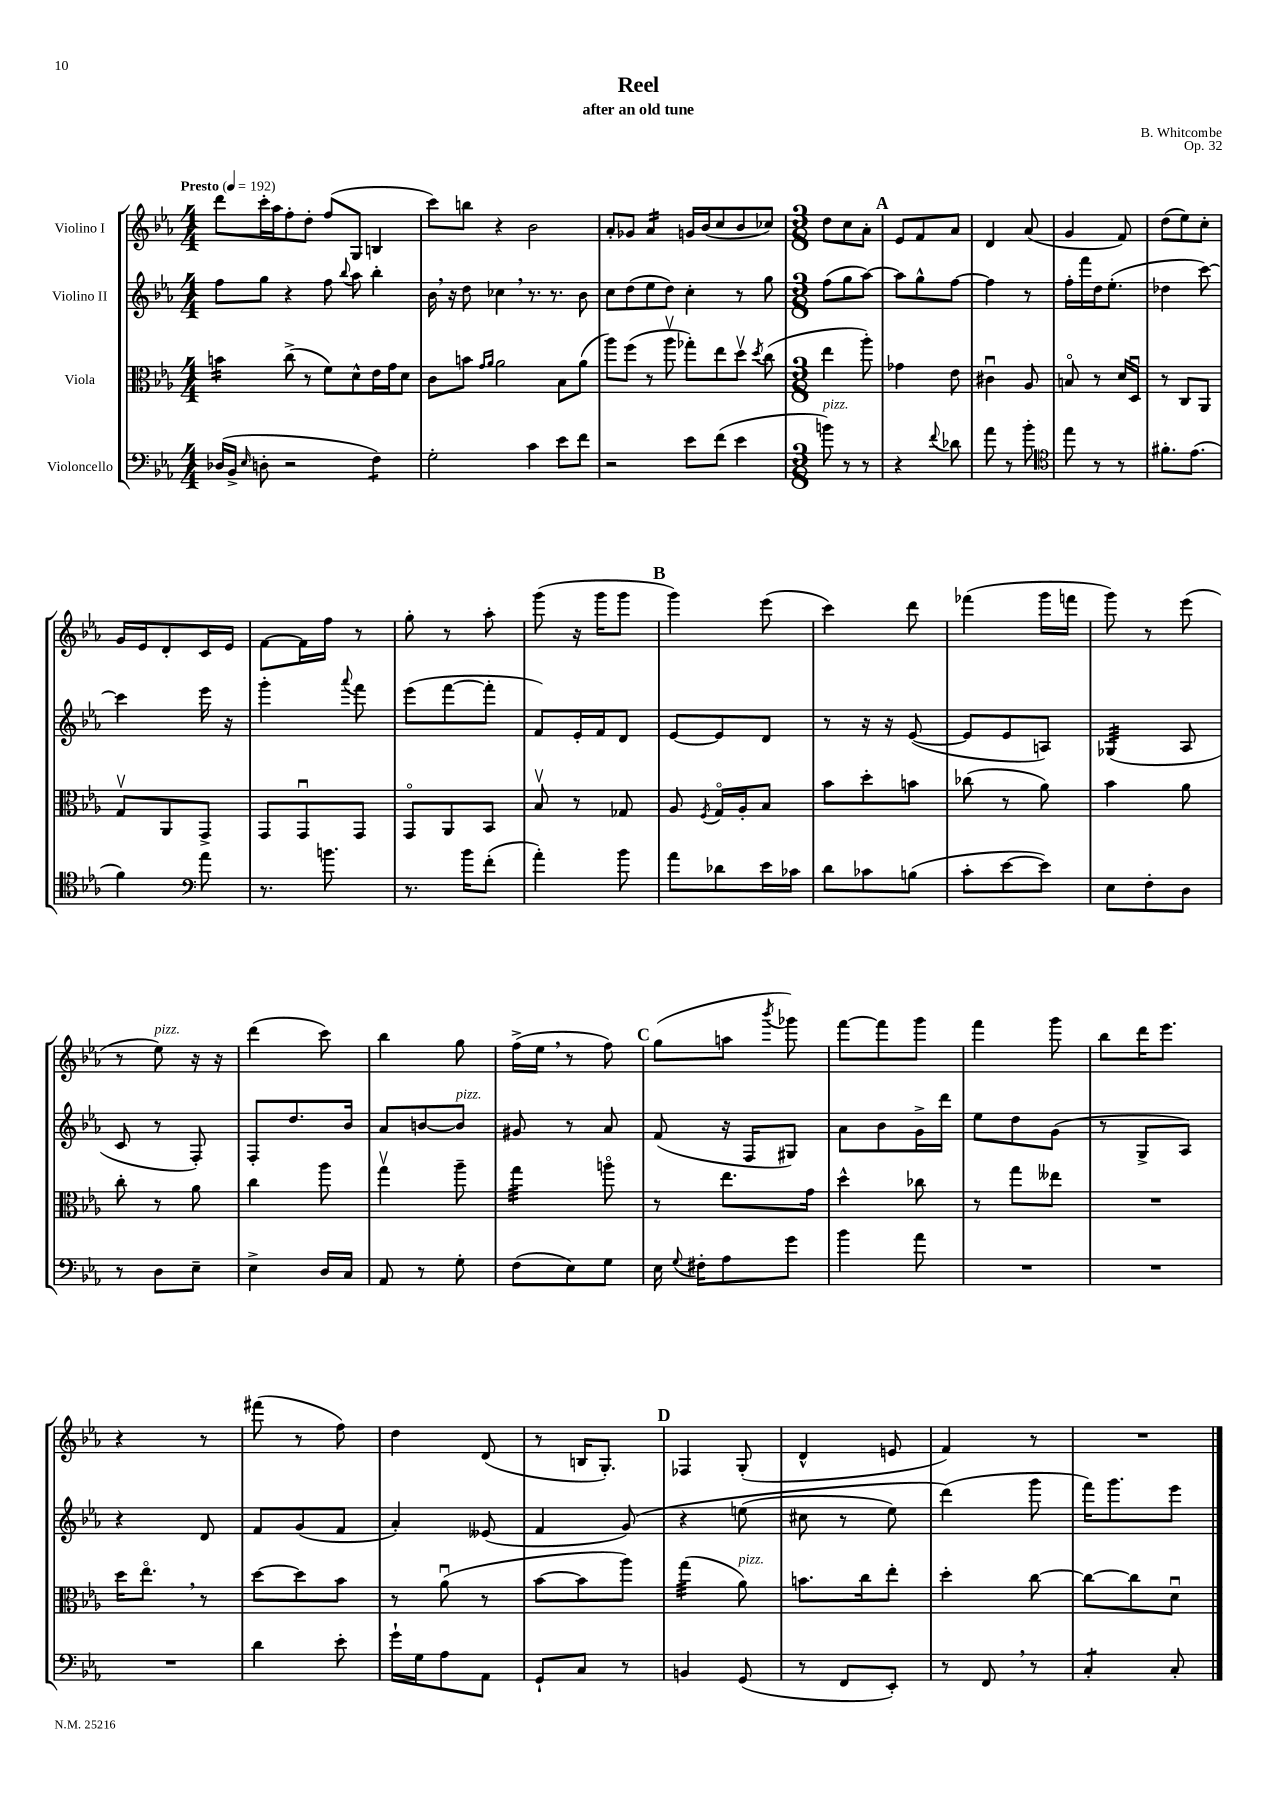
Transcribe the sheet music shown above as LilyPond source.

\header { title = "Reel" composer = "B. Whitcombe" subtitle = "after an old tune" opus = "Op. 32" }
<<
\new StaffGroup <<
\new Staff = "s0" \with { instrumentName = "Violino I" } {
    \clef treble \key ees \major \numericTimeSignature \time 4/4 \tempo "Presto" 4 = 192
    \autoBeamOff d'''8[ c'''16-. aes''16 f''8-. d''8]-. f''8[( g8] b4 |
    c'''8[) b''8] r4 bes'2 |
    aes'8[-. ges'8] aes'4:16 g'16[ bes'16( c''8 bes'8 ces''8]) |
    \numericTimeSignature \time 3/8 d''8[ c''8 aes'8]-. |
    \mark \markup { \bold "A" } ees'8[ f'8 aes'8] |
    d'4 aes'8( |
    g'4 f'8) |
    d''8[( ees''8) c''8]-. |
    g'16[ ees'16 d'8-. c'16 ees'16] |
    f'8[~ f'16 f''16] r8 |
    g''8-. r8 aes''8-. |
    g'''8( r16 g'''16[ g'''8] |
    \mark \markup { \bold "B" } g'''4) ees'''8( |
    c'''4) d'''8 |
    fes'''4( g'''16[ f'''16] |
    g'''8) r8 ees'''8( |
    r8 ees''8^\markup { \italic "pizz." }) r16 r16 |
    d'''4( c'''8) |
    bes''4 g''8 |
    f''16[->( ees''16] \breathe r8 f''8) |
    \mark \markup { \bold "C" } g''8[( a''8] \acciaccatura { bes'''8 } ges'''8) |
    f'''8[~ f'''8 g'''8] |
    f'''4 g'''8 |
    bes''8[ d'''16 ees'''8.] |
    r4 r8 |
    fis'''8( r8 f''8) |
    d''4 d'8( |
    r8 b16[ g8.]-.) |
    \mark \markup { \bold "D" } fes4 g8-.( |
    d'4-^ e'8 |
    f'4) r8 |
    R4. \bar "|." |
}
\new Staff = "s1" \with { instrumentName = "Violino II" } {
    \clef treble \key ees \major \numericTimeSignature \time 4/4
    \autoBeamOff f''8[ g''8] r4 f''8 \appoggiatura { bes''8 } aes''8 bes''4-. |
    bes'16 \breathe r16 d''8 ces''4 \breathe r8. r8. bes'8 |
    c''8[ d''8( ees''8 d''8]) c''4-. r8 g''8 |
    \numericTimeSignature \time 3/8 f''8[( g''8 aes''8]~) |
    \mark \markup { \bold "A" } aes''8[ g''8-^ f''8]~ |
    f''4 r8 |
    f''16[-. f'''16 d''16 ees''8.]-.( |
    des''4 c'''8~) |
    c'''4 ees'''16 r16 |
    g'''4-. \appoggiatura { aes'''8 } f'''8 |
    ees'''8[( f'''8~ f'''8]-. |
    f'8[) ees'16-. f'16 d'8] |
    \mark \markup { \bold "B" } ees'8[~ ees'8 d'8] |
    r8 r16 r16 ees'8~( |
    ees'8[ ees'8 a8]) |
    ges4:32( aes8 |
    c'8 r8 f8-.) |
    f8[-. d''8. bes'16] |
    aes'8[ b'8~ b'8]^\markup { \italic "pizz." } |
    gis'8 r8 aes'8 |
    \mark \markup { \bold "C" } f'8( r16 f16[ gis8]) |
    aes'8[ bes'8 g'16-> d'''16] |
    ees''8[ d''8 g'8]( |
    r8 g8[-> aes8]) |
    r4 d'8 |
    f'8[ g'8( f'8] |
    aes'4-.) eeses'8( |
    f'4 g'8)\( |
    \mark \markup { \bold "D" } r4 e''8( |
    cis''8 r8 ees''8) |
    d'''4(\) g'''8 |
    f'''16[) g'''8. ees'''8] \bar "|." |
}
\new Staff = "s2" \with { instrumentName = "Viola" } {
    \clef alto \key ees \major \numericTimeSignature \time 4/4
    \autoBeamOff b'4:16 c''8->( r8 f'8[) d'8-^ ees'16 g'16 d'8] |
    c'8[ b'8] \grace { g'16[ aes'16] } aes'2 bes8[ aes'8]( |
    aes''8[) f''8]( r8 aes''8\upbow ges''8[-.) ees''8 d''8]\upbow \acciaccatura { d''8 } c''8( |
    \numericTimeSignature \time 3/8 ees''4 aes''8-.) |
    \mark \markup { \bold "A" } ges'4 ees'8 |
    cis'4\downbow aes8 |
    b8\flageolet r8 d'16[ d16]\downbow |
    r8 c8[ aes,8] |
    g8[\upbow aes,8 g,8]-> |
    g,8[ g,8\downbow g,8] |
    g,8[\flageolet aes,8 bes,8] |
    bes8\upbow r8 ges8 |
    \mark \markup { \bold "B" } aes8 \acciaccatura { f8 } g16[\flageolet aes16-. bes8] |
    bes'8[ d''8-. b'8] |
    ces''8( r8 aes'8) |
    bes'4 aes'8 |
    c''8-. r8 aes'8 |
    c''4 aes''8 |
    g''4\upbow aes''8-- |
    g''4:32 a''8\flageolet |
    \mark \markup { \bold "C" } r8 ees''8.[ g'16] |
    d''4-^ ces''8 |
    r8 g''8[ eeses''8] |
    R4. |
    d''16[ ees''8.]\flageolet \breathe r8 |
    d''8[~ d''8 bes'8] |
    r8 aes'8\downbow( r8 |
    bes'8[~ bes'8 aes''8]) |
    \mark \markup { \bold "D" } g''4:32( aes'8^\markup { \italic "pizz." }) |
    b'8.[ c''16 ees''8]-. |
    d''4-. c''8~ |
    c''8[~ c''8 d'8]\downbow \bar "|." |
}
\new Staff = "s3" \with { instrumentName = "Violoncello" } {
    \clef bass \key ees \major \numericTimeSignature \time 4/4
    \autoBeamOff des16[( bes,16]-> \grace { ees16 } d8-. r2 f4:8) |
    g2-. c'4 ees'8[ f'8] |
    r2 ees'8[ f'8]( ees'4 |
    \numericTimeSignature \time 3/8 b'8^\markup { \italic "pizz." }) r8 r8 |
    \mark \markup { \bold "A" } r4 \appoggiatura { f'8 } des'8 |
    aes'8 r8 bes'8-. |
    \clef tenor ees''8 r8 r8 |
    fis'8.[-. ees'8.]( |
    f'4) \clef bass aes'8 |
    r8. b'8. |
    r8. bes'16[ f'8]-.( |
    aes'4-.) bes'8 |
    \mark \markup { \bold "B" } aes'8[ des'8 ees'16 ces'16] |
    d'8[ ces'8 b8]( |
    c'8[-. ees'8~ ees'8]) |
    ees8[ f8-. d8] |
    r8 d8[ ees8]-- |
    ees4-> d16[ c16] |
    aes,8 r8 g8-. |
    f8[( ees8) g8] |
    \mark \markup { \bold "C" } ees16 \appoggiatura { g8 } fis16[-. aes8 g'8] |
    bes'4 aes'8 |
    R4. |
    R4. |
    R4. |
    d'4 ees'8-. |
    g'16[-! g16 aes8 aes,8] |
    g,8[-! c8] r8 |
    \mark \markup { \bold "D" } b,4 g,8( |
    r8 f,8[ ees,8]-.) |
    r8 f,8 \breathe r8 |
    c4:8-. c8-. \bar "|." |
}
>>
>>
\layout { \context { \Score \remove "Bar_number_engraver" } }
